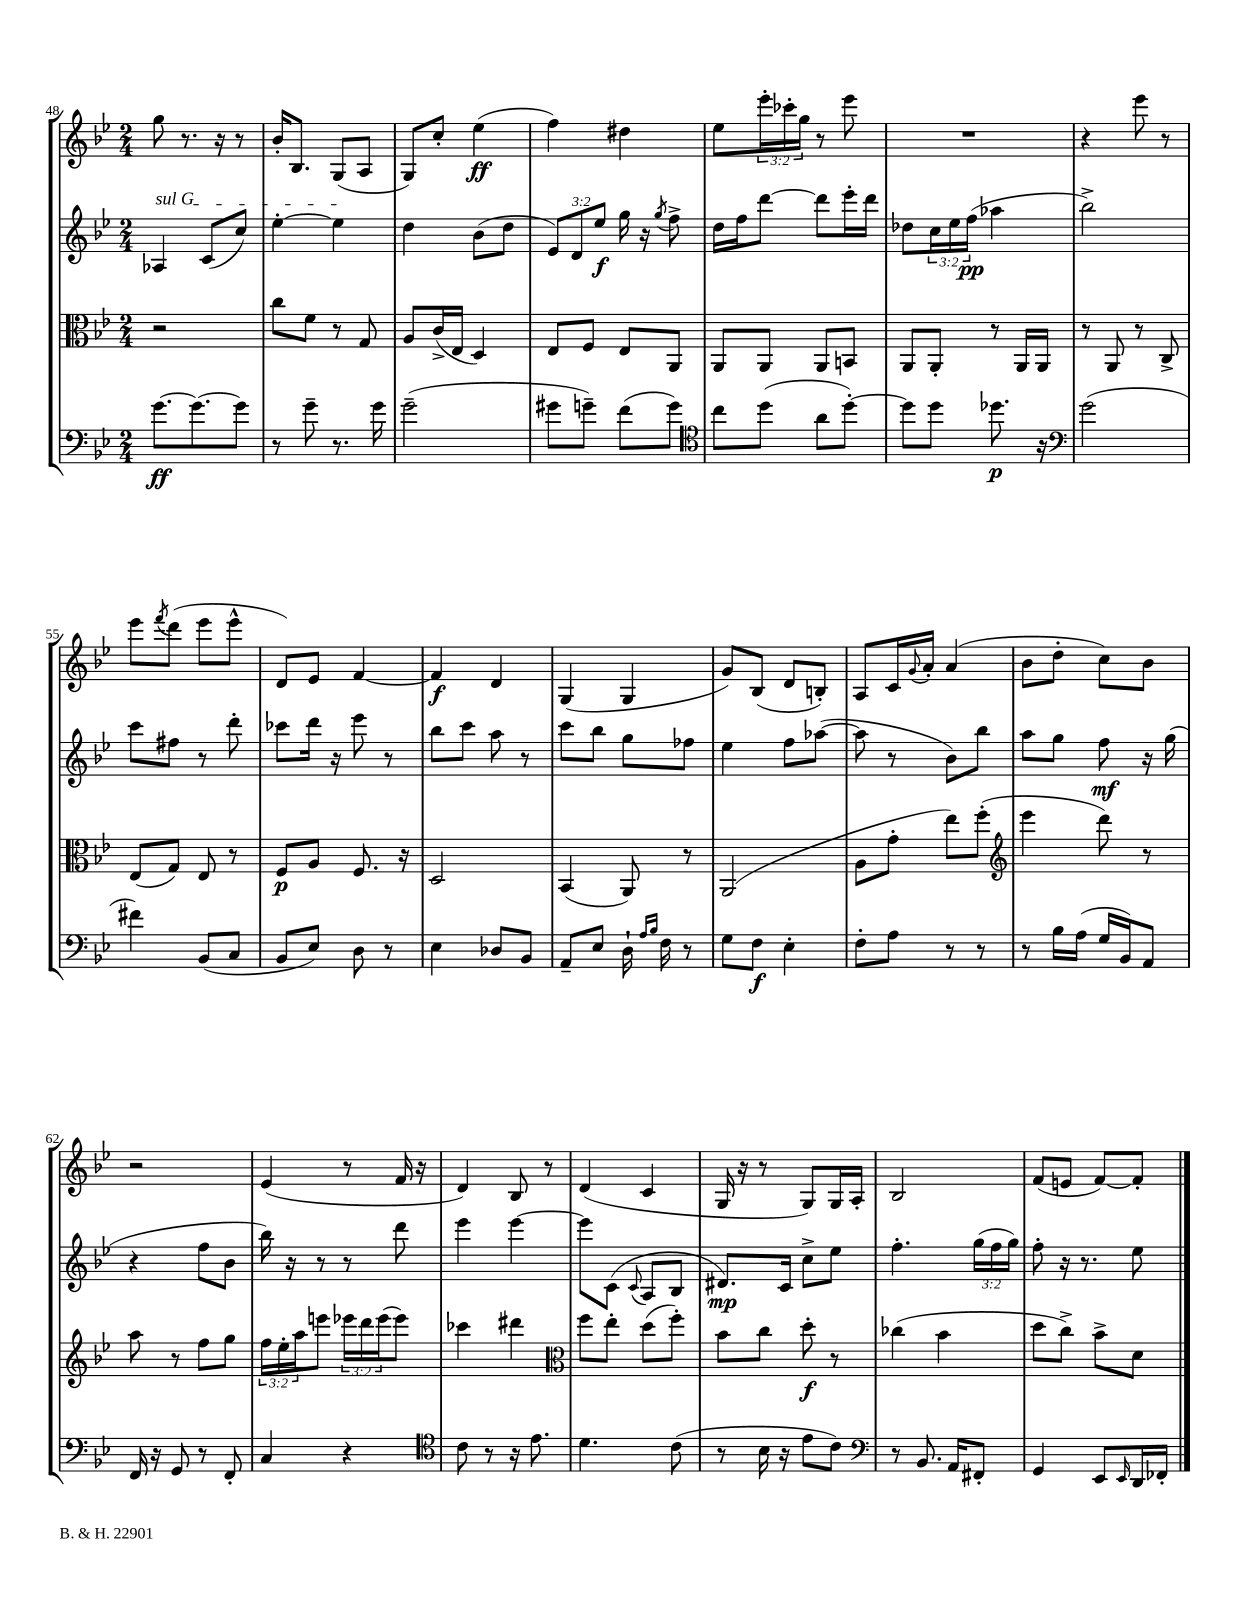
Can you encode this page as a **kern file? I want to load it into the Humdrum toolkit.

**kern	**dynam	**kern	**dynam	**kern	**dynam	**kern	**dynam
*part4	*part4	*part3	*part3	*part2	*part2	*part1	*part1
*staff4	*staff4	*staff3	*staff3	*staff2	*staff2	*staff1	*staff1
*clefF4	*	*clefC3	*	*clefG2	*	*clefG2	*
*k[b-e-]	*	*k[b-e-]	*	*k[b-e-]	*	*k[b-e-]	*
*M2/4	*	*M2/4	*	*M2/4	*	*M2/4	*
=48	=48	=48	=48	=48	=48	=48	=48
!	!	!	!	!LO:TX:a:i:t=sul G	!	!	!
[8.g\L	ff	2r	.	4A-X/	.	8gg\	.
.	.	.	.	.	.	8.r	.
8.g\_	.	.	.	.	.	.	.
.	.	.	.	(8c/L	.	.	.
.	.	.	.	.	.	16r	.
8g\J]	.	.	.	8cc/J)	.	8r	.
=49	=49	=49	=49	=49	=49	=49	=49
8r	.	8cc\L	.	[4ee-'\	.	16b-'/KL	.
.	.	.	.	.	.	8.B-/J	.
8g~\	.	8f\J	.	.	.	.	.
8.r	.	8r	.	4ee-\]	.	(8G/L	.
.	.	8G/	.	.	.	8A/J	.
16g\	.	.	.	.	.	.	.
=50	=50	=50	=50	=50	=50	=50	=50
(2g~\	.	8A/L	.	4dd\	.	8G/L)	.
.	.	(16c^/L	.	.	.	8cc'/J	.
.	.	16E-/JJ	.	.	.	.	.
.	.	4D/)	.	(8b-\L	.	(4ee-\	ff
.	.	.	.	8dd\J	.	.	.
=51	=51	=51	=51	=51	=51	=51	=51
8g#X\L	.	8E-/L	.	12e-/L)	.	4ff\)	.
.	.	.	.	12d/	.	.	.
8gn~\J)	.	8F/J	.	.	.	.	.
.	.	.	.	12ee-/J	f	.	.
(8f\L	.	8E-/L	.	16gg\	.	4dd#X\	.
.	.	.	.	16r	.	.	.
.	.	.	.	8qgg/	.	.	.
8g\J)	.	8AA/J	.	8ff^\	.	.	.
=52	=52	=52	=52	=52	=52	=52	=52
*clefC4	*	*	*	*	*	*	*
8cc\L	.	8AA/L	.	16dd\LL	.	8ee-\L	.
.	.	.	.	16ff\J	.	.	.
(8dd\J	.	8AA/J	.	[8ddd\J	.	24eee-'\L	.
.	.	.	.	.	.	24ccc-X'\	.
.	.	.	.	.	.	24gg\JJ	.
8a\L	.	8AA/L	.	8ddd\L]	.	8r	.
[8dd'\J)	.	8BBn/J	.	16eee-'\L	.	8eee-\	.
.	.	.	.	16ddd\JJ	.	.	.
=53	=53	=53	=53	=53	=53	=53	=53
8dd\L]	.	8AA/L	.	8dd-X\L	.	2r	.
8dd\J	.	8AA'/J	.	24cc\L	.	.	.
.	.	.	.	24ee-\	.	.	.
.	.	.	.	(24ff\JJ	pp	.	.
8.dd-X\	p	8r	.	4aa-X\	.	.	.
.	.	16AA/LL	.	.	.	.	.
16r	.	16AA/JJ	.	.	.	.	.
=54	=54	=54	=54	=54	=54	=54	=54
*clefF4	*	*	*	*	*	*	*
(2g\	.	8r	.	2bb-^\)	.	4r	.
.	.	8AA/	.	.	.	.	.
.	.	8r	.	.	.	8eee-\	.
.	.	8C^/	.	.	.	8r	.
!!LO:LB:g=z
=55	=55	=55	=55	=55	=55	=55	=55
4f#X\)	.	(8E-/L	.	8ccc\L	.	8eee-\L	.
.	.	.	.	.	.	8qfff/	.
.	.	8G/J)	.	8ff#X\J	.	(8ddd\J	.
(8BB-/L	.	8E-/	.	8r	.	8eee-\L	.
8C/J	.	8r	.	8ddd'\	.	8eee-^^\J	.
=56	=56	=56	=56	=56	=56	=56	=56
8BB-/L	.	8F/L	p	8ccc-X\L	.	8d/L)	.
8E-/J)	.	8A/J	.	16ddd\Jk	.	8e-/J	.
.	.	.	.	16r	.	.	.
8D\	.	8.F/	.	8eee-\	.	[4f/	.
8r	.	.	.	8r	.	.	.
.	.	16r	.	.	.	.	.
=57	=57	=57	=57	=57	=57	=57	=57
4E-\	.	2D/	.	8bb-\L	.	4f/]	f
.	.	.	.	8ccc\J	.	.	.
8D-X/L	.	.	.	8aa\	.	4d/	.
8BB-/J	.	.	.	8r	.	.	.
=58	=58	=58	=58	=58	=58	=58	=58
8AA~/L	.	(4BB-/	.	8ccc\L	.	(4G/	.
8E-/J	.	.	.	8bb-\J	.	.	.
16D`\	.	8AA/)	.	8gg\L	.	4G/	.
16qqA/LL	.	.	.	.	.	.	.
16qqB-/JJ	.	.	.	.	.	.	.
16F\	.	.	.	.	.	.	.
8r	.	8r	.	8ff-X\J	.	.	.
=59	=59	=59	=59	=59	=59	=59	=59
8G\L	.	(2AA/	.	4ee-\	.	8g/L)	.
8F\J	f	.	.	.	.	(8B-/J	.
4E-'\	.	.	.	8ff\L	.	8d/L	.
.	.	.	.	([8aa-X\J	.	8Bn'/J)	.
=60	=60	=60	=60	=60	=60	=60	=60
8F'\L	.	8A\L	.	8aa-\]	.	8A/L	.
8A\J	.	8g'\J	.	8r	.	16c/L	.
.	.	.	.	.	.	8qqg/	.
.	.	.	.	.	.	16a'/JJ	.
8r	.	8ee-\L)	.	8b-\L)	.	(4a/	.
8r	.	(8ff'\J	.	8bb-\J	.	.	.
=61	=61	=61	=61	=61	=61	=61	=61
*	*	*clefG2	*	*	*	*	*
8r	.	4eee-\	.	8aa\L	.	8b-\L	.
16B-\LL	.	.	.	8gg\J	.	8dd'\J	.
(16A\JJ	.	.	.	.	.	.	.
16G/LL	.	8ddd\)	.	8ff\	mf	8cc\L)	.
16BB-/J)	.	.	.	.	.	.	.
8AA/J	.	8r	.	16r	.	8b-\J	.
.	.	.	.	(16gg\	.	.	.
!!LO:LB:g=z
=62	=62	=62	=62	=62	=62	=62	=62
16FF/	.	8aa\	.	4r	.	2r	.
16r	.	.	.	.	.	.	.
8GG/	.	8r	.	.	.	.	.
8r	.	8ff\L	.	8ff\L	.	.	.
8FF'/	.	8gg\J	.	8b-\J	.	.	.
=63	=63	=63	=63	=63	=63	=63	=63
4C/	.	24ff\LL	.	16bb-\)	.	(4e-/	.
.	.	24ee-'\	.	.	.	.	.
.	.	.	.	16r	.	.	.
.	.	24aa\J	.	.	.	.	.
.	.	8eeen\J	.	8r	.	.	.
4r	.	24eee-X\LL	.	8r	.	8r	.
.	.	24ddd\	.	.	.	.	.
.	.	(24eee-\J	.	.	.	.	.
.	.	8eee-\J)	.	8ddd\	.	16f/	.
.	.	.	.	.	.	16r	.
=64	=64	=64	=64	=64	=64	=64	=64
*clefC4	*	*	*	*	*	*	*
8c\	.	4ccc-X\	.	4eee-\	.	4d/)	.
8r	.	.	.	.	.	.	.
16r	.	4ddd#X\	.	[4eee-\	.	8B-/	.
8.e-\	.	.	.	.	.	.	.
.	.	.	.	.	.	8r	.
=65	=65	=65	=65	=65	=65	=65	=65
*	*	*clefC3	*	*	*	*	*
4.d\	.	8ff\L	.	8eee-\L]	.	(4d/	.
.	.	8ee-'\J	.	(8c\J	.	.	.
.	.	.	.	8qqc/	.	.	.
.	.	(8dd\L	.	8A/L	.	4c/	.
(8c\	.	8ff'\J)	.	8B-/J	.	.	.
=66	=66	=66	=66	=66	=66	=66	=66
8r	.	8b-\L	.	8.d#X/L)	mp	16G/	.
.	.	.	.	.	.	16r	.
16B-\	.	8cc\J	.	.	.	8r	.
16r	.	.	.	16c/Jk	.	.	.
8e-\L	.	8dd'\	f	8cc^\L	.	8G/L)	.
8c\J)	.	8r	.	8ee-\J	.	16G/L	.
.	.	.	.	.	.	16A'/JJ	.
=67	=67	=67	=67	=67	=67	=67	=67
*clefF4	*	*	*	*	*	*	*
8r	.	(4cc-X\	.	4.ff'\	.	2B-/	.
8.BB-/	.	.	.	.	.	.	.
.	.	4b-\	.	.	.	.	.
16AA/KL	.	.	.	.	.	.	.
8FF#X'/J	.	.	.	(24gg\LL	.	.	.
.	.	.	.	24ff\	.	.	.
.	.	.	.	24gg\JJ)	.	.	.
=68	=68	=68	=68	=68	=68	=68	=68
4GG/	.	8dd\L	.	8ff'\	.	(8f/L	.
.	.	8cc^\J)	.	16r	.	8en/J	.
.	.	.	.	8.r	.	.	.
8EE-/L	.	8b-^\L	.	.	.	[8f/L)	.
16qqEE-/	.	.	.	.	.	.	.
16DD/L	.	8d\J	.	8ee-\	.	8f'/J]	.
16FF-X'/JJ	.	.	.	.	.	.	.
==	==	==	==	==	==	==	==
*-	*-	*-	*-	*-	*-	*-	*-
